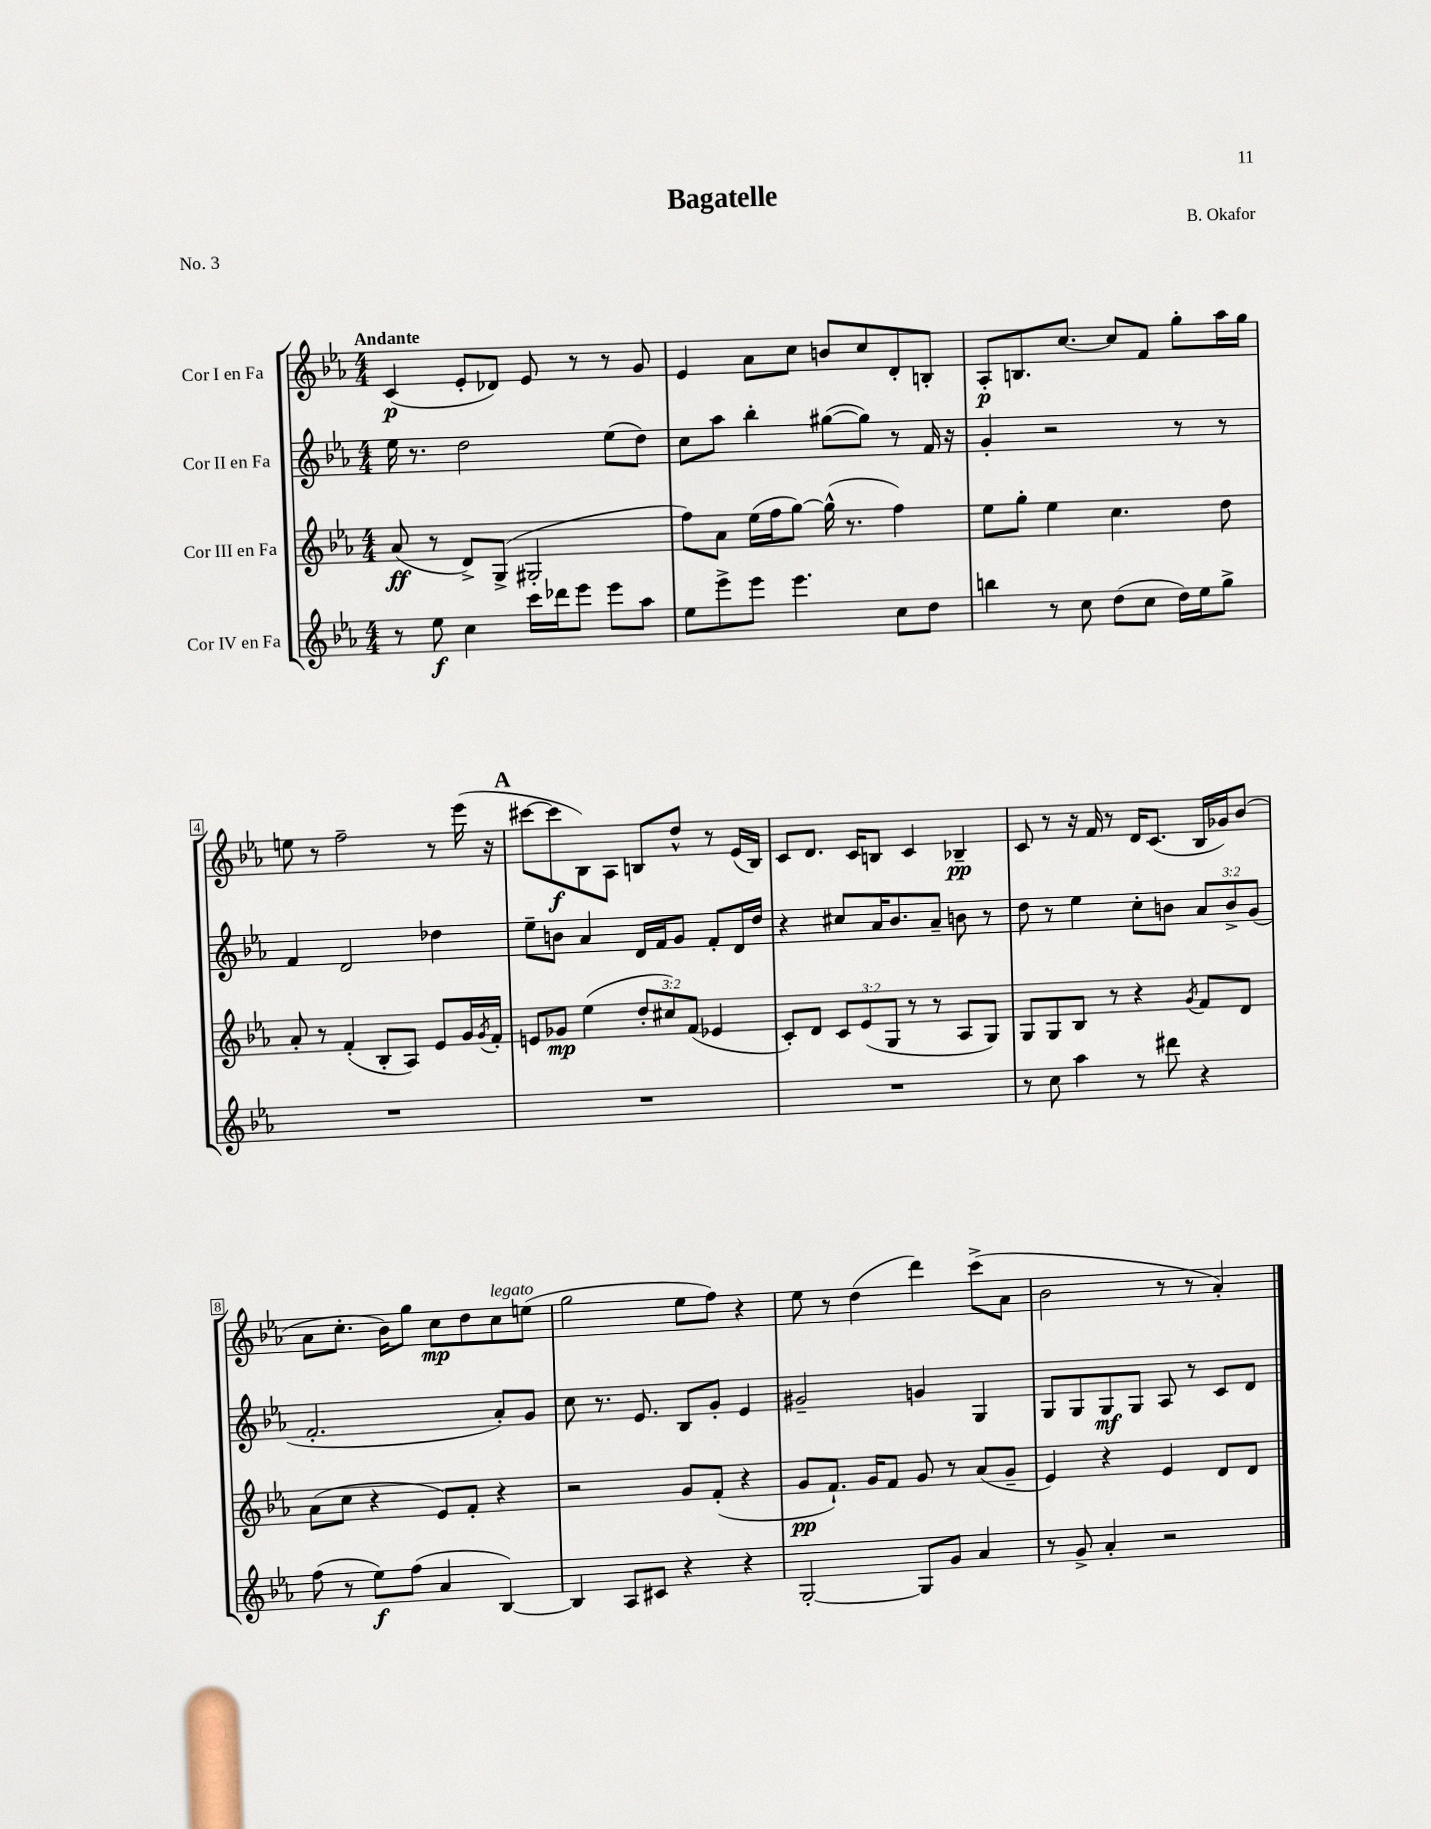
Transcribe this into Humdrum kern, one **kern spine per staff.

**kern	**kern	**kern	**kern
*staff4	*staff3	*staff2	*staff1
*clefG2	*clefG2	*clefG2	*clefG2
*k[b-e-a-]	*k[b-e-a-]	*k[b-e-a-]	*k[b-e-a-]
*M4/4	*M4/4	*M4/4	*M4/4
8r	(8a-/	16ee-\	(4c/
.	.	8.r	.
8ee-\	8r	.	.
4cc\	8d^/L)	2dd\	8e-'/L
.	(8G^/J	.	8d-/J)
16ccc\LL	2G#'/	.	8e-/
16ddd-\J	.	.	.
8eee-\J	.	.	8r
8eee-\L	.	(8ee-\L	8r
8aa-\J	.	8dd\J)	8g/
=	=	=	=
8ee-\L	8ff\L)	8cc\L	4e-/
8eee-^\	8a-\J	8aa-\J	.
8eee-\J	(16ee-\LL	4bb-'\	8a-\L
.	16ff\J	.	.
4.eee-\	[8gg\J)	.	8cc\J
.	(16gg^^\]	([8gg#\L	8b/L
.	8.r	.	.
.	.	8gg#\]J)	8cc/
8cc\L	4ff\)	8r	8d'/
8dd\J	.	16f/	8B'/J
.	.	16r	.
=	=	=	=
4bb\	8ee-\L	4g'/	8A-'/L
.	8gg'\J	.	8.B/
8r	4ee-\	2r	.
.	.	.	[8.cc/J
8cc\	.	.	.
(8dd\L	4.cc\	.	8cc/]L
8cc\J	.	.	8f/J
16dd\LL)	.	8r	8gg'\L
16ee-\J	.	.	.
8gg^\J	8dd\	8r	16aa-\L
.	.	.	16gg\JJ
=	=	=	=
1r	8a-'/	4f/	8ee\
.	8r	.	8r
.	(4f'/	2d/	2ff~\
.	8B-'/L	.	.
.	8A-/J)	.	.
.	8e-/L	4dd-\	8r
.	16g/L	.	(16eee-\
.	8qg/	.	.
.	16f'/JJ	.	16r
=	=	=	=
1r	8e/L	8ee-~\L	[8ccc#\L
.	8g-/J	8b\J	8ccc#\]
.	(4ee-\	4a-/	8B-\)
.	.	.	8A-\J
.	12dd'/L	16d/LL	8B/L
.	.	16f/J	.
.	12cc#/)	.	.
.	.	8g/J	8dd^^/J
.	(12f/J	.	.
.	4e-/	8f'/L	8r
.	.	16d/L	(16e-/LL
.	.	16dd/JJ	16B/JJ)
=	=	=	=
1r	8c'/L)	4r	8c/L
.	8d/J	.	8.d/J
.	12c/L	8cc#/L	.
.	.	.	16c/LK
.	(12e-/	.	.
.	.	16a-/K	8B/J
.	12G/J	.	.
.	.	8.b-/	.
.	8r	.	4c/
.	8r	8a-~/J	.
.	8A-/L	8b\	4B-~/
.	8G/J)	8r	.
=	=	=	=
8r	8G/L	8dd\	8c/
8cc\	8G/	8r	8r
4aa-\	8B-/J	4ee-\	16r
.	.	.	16f/
.	8r	.	8r
8r	4r	8cc'\L	16d/LK
.	.	.	(8.c/J
8ddd#\	.	8b\J	.
.	8qg/	.	.
4r	8f/L	12a-/L	16B-/LL
.	.	.	16g-/J)
.	.	12b^/	.
.	8d/J	.	(8b-/J
.	.	(12g/J	.
=	=	=	=
(8ff\	(8a-\L	2.f'/	8a-\L
8r	8cc\J	.	8.cc'\J
8ee-\L)	4r	.	.
.	.	.	16b-\LK)
(8ff\J	.	.	8gg\J
4a-/	8e-/L)	.	8cc\L
.	8f'/J	.	8dd\
[4B-/)	4r	8a-'/L)	8cc\
.	.	8g/J	(8ee\J
=	=	=	=
4B-/]	2r	8cc\	2gg\
.	.	8.r	.
8A-/L	.	.	.
.	.	8.e-/	.
8c#/J	.	.	.
4r	8g/L	8B-/L	8ee-\L
.	(8f'/J	8g'/J	8ff\J)
4r	4r	4e-/	4r
=	=	=	=
[2G'/	8g/L	2g#~/	8ee-\
.	8.f`/J)	.	8r
.	.	.	(4dd\
.	16g/LK	.	.
.	8f/J	.	.
8G/]L	8g/	4g/	4ddd\)
8g/J	8r	.	.
4a-/	(8a-/L	4G/	(8ccc^\L
.	8g~/J	.	8a-\J
=	=	=	=
8r	4e-/)	8G/L	2b-\
8g^/	.	8G/	.
4a-'/	4r	8G/	.
.	.	8G/J	.
2r	4e-/	8A-/	8r
.	.	8r	8r
.	8d/L	8c/L	4a-'/)
.	8d/J	8d/J	.
==	==	==	==
*-	*-	*-	*-
